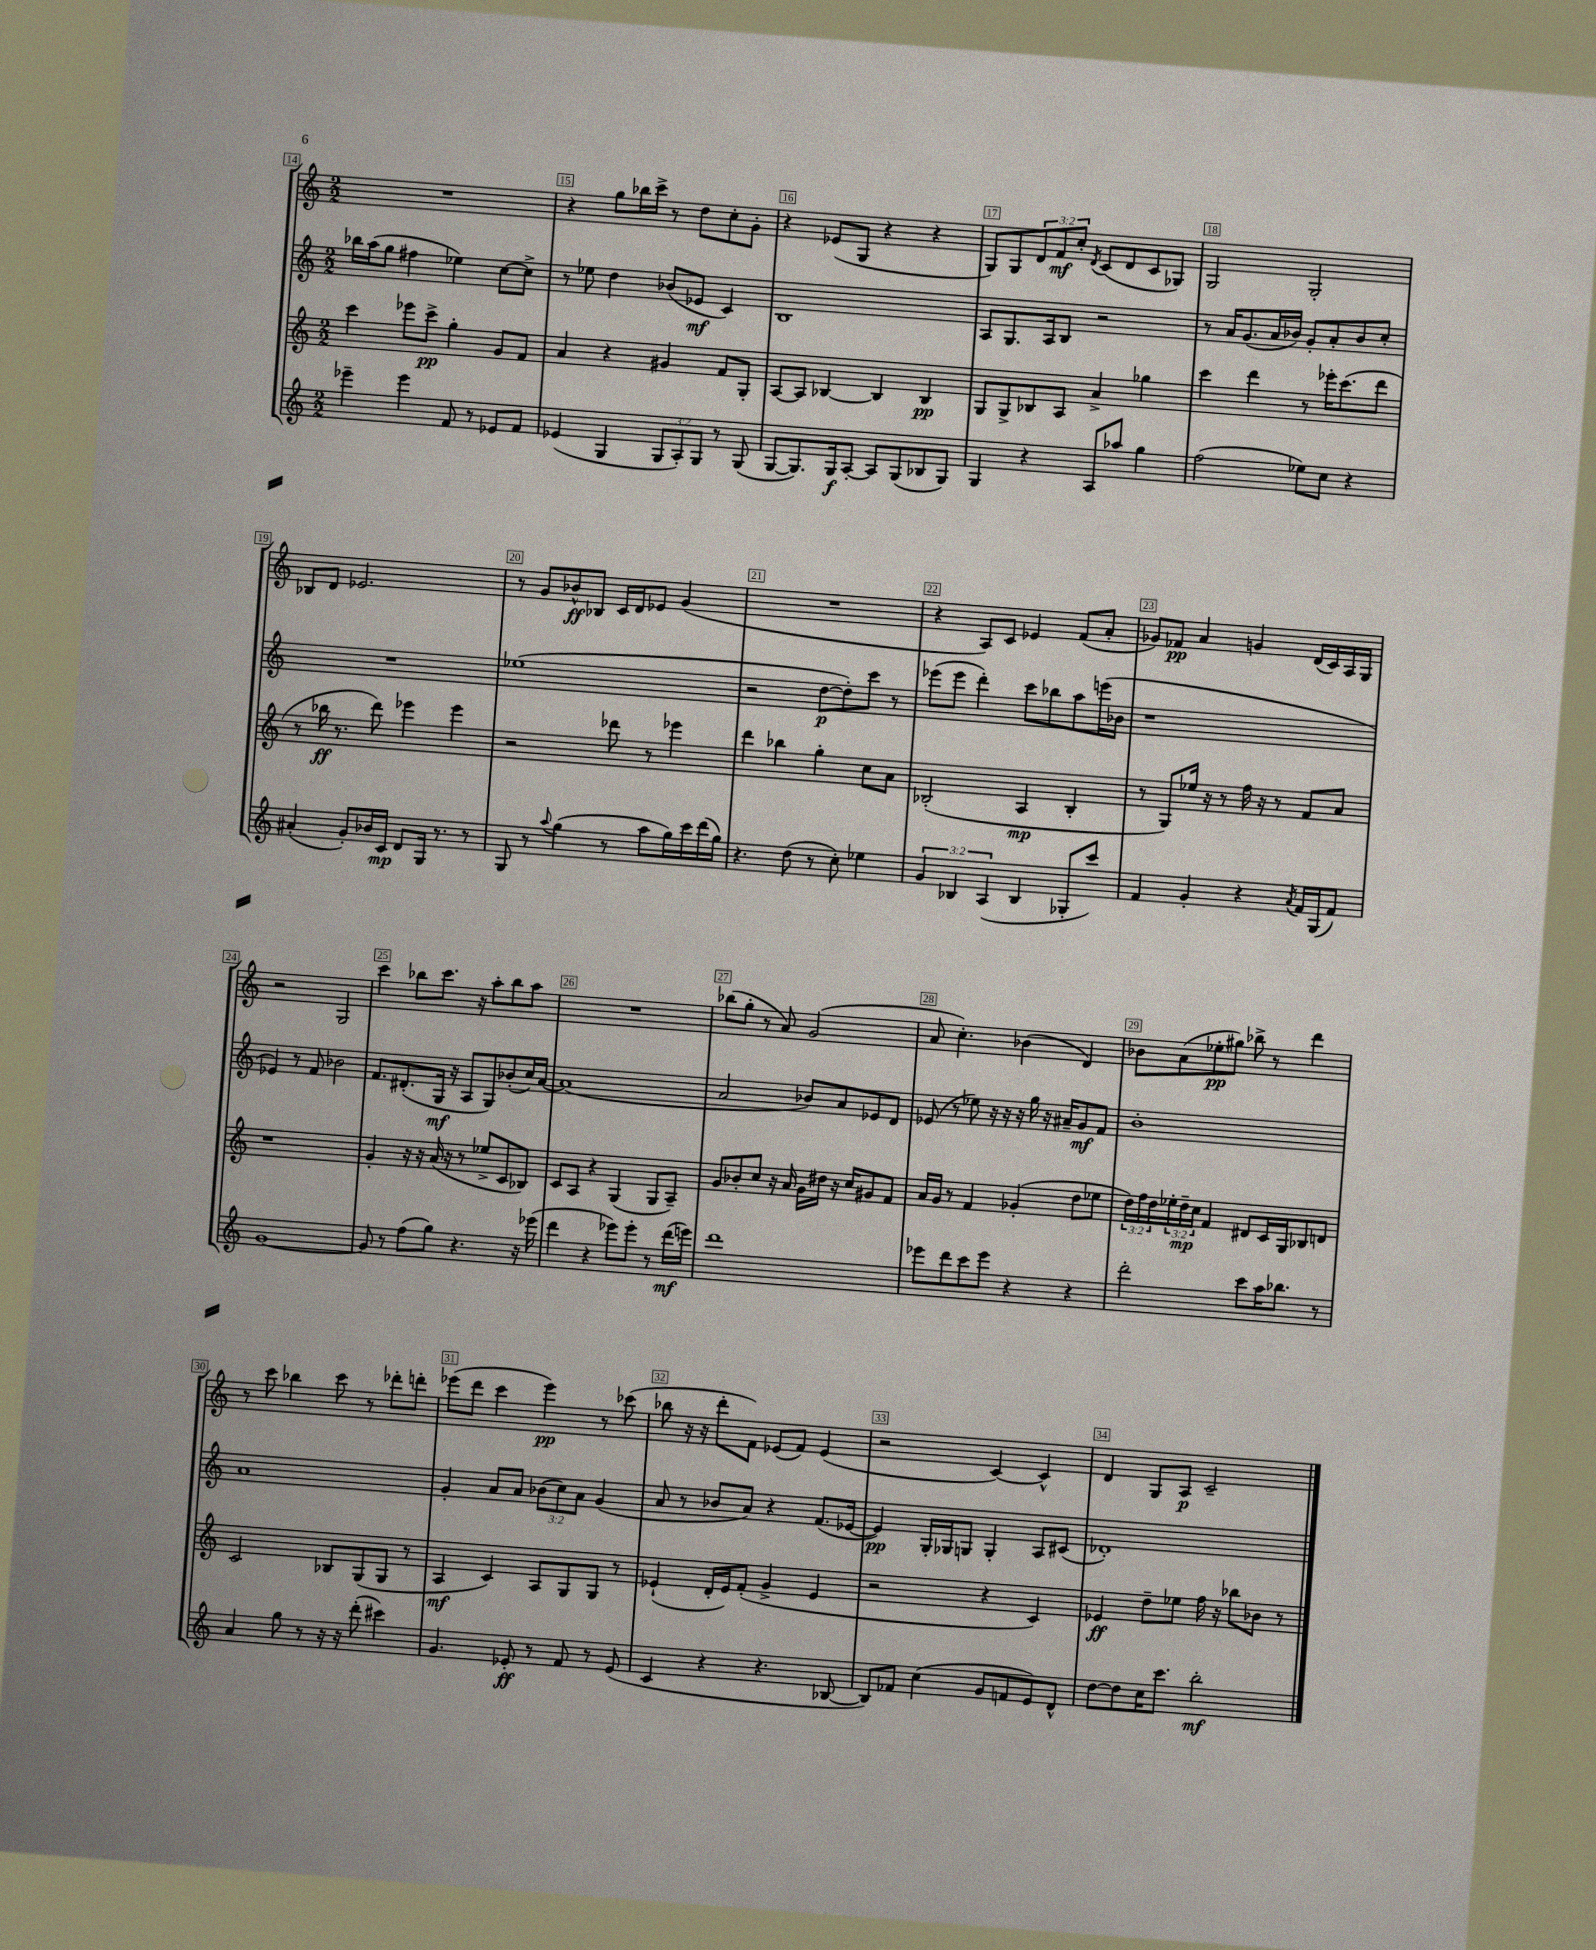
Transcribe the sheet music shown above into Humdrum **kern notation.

**kern	**kern	**kern	**kern
*staff4	*staff3	*staff2	*staff1
*clefG2	*clefG2	*clefG2	*clefG2
*k[]	*k[]	*k[]	*k[]
*M2/2	*M2/2	*M2/2	*M2/2
4eee-~	4ccc	16bb-	1r
.	.	(16aa	.
.	.	8gg	.
4eee-	8eee-	4ff#	.
.	8ccc^	.	.
8f	4gg'	4ee-)	.
8r	.	.	.
8e-	8g	[8cc	.
8f	8f	8cc^]	.
=	=	=	=
(4e-	4a	8r	4r
.	.	8ee-	.
4G	4r	4dd	8gg
.	.	.	16bb-
.	.	.	16ccc^
12G	4g#	(8b-	8r
12A')	.	.	.
.	.	8e-	8dd
12G	.	.	.
8r	8f	4c)	8cc'
(8G	8G'	.	8g'
=	=	=	=
[8G	[8A	1B	4r
8.G])	8A]	.	.
.	[4B-	.	(8e-
16G	.	.	.
[8A'	.	.	8G
8A]	4B-]	.	4r
(8G	.	.	.
8B-	4B-	.	4r
8G)	.	.	.
=	=	=	=
4G	8G	8A	8G)
.	8G^	8.G	8G
4r	8B-	.	12d
.	.	16A	.
.	.	.	12f
.	8A	8B	.
.	.	.	12cc'
.	.	.	8qd
8A	4a^	2r	(8c
8aa-	.	.	8d
4gg	4gg-	.	8c
.	.	.	8G-)
=	=	=	=
(2ff	4ccc	8r	2G
.	.	16a	.
.	.	(8.g	.
.	4ddd	.	.
.	.	16a	.
.	.	16b-)	.
8ee-)	8r	8g'	2G'
8cc	16eee-'	8a'	.
.	(8.ccc	.	.
4r	.	8b-	.
.	8ddd	8cc'	.
=	=	=	=
(4a#'	8r	1r	8B-
.	16bb-	.	8d
.	8.r	.	.
8g')	.	.	2.e-
16b-	8ddd)	.	.
16c	.	.	.
8d	4eee-	.	.
16G	.	.	.
8.r	.	.	.
.	4eee-	.	.
8r	.	.	.
=	=	=	=
8G	2r	(1ee-	8r
8r	.	.	8g
8qqaa	.	.	.
(4gg	.	.	8b-^^
.	.	.	8B-
8r	8ddd-	.	16c
.	.	.	16d
8aa	8r	.	8e-
16gg)	4eee-	.	(4g
16ccc	.	.	.
(16ddd	.	.	.
16gg)	.	.	.
=	=	=	=
4.r	4ddd	2r	1r
.	4bb-	.	.
(8dd	.	.	.
8r	4gg'	[8dd	.
8cc')	.	8dd'])	.
4ee-	8cc	8ccc	.
.	8a	8r	.
=	=	=	=
6g	(2B-'	(8eee-	4r
.	.	8eee-	.
6B-	.	.	.
.	.	4ddd')	8A)
(6A	.	.	.
.	.	.	8c
4B-	4A	8ccc	4e-
.	.	8bb-	.
8G-'	4B-'	8aa	(8f
8ccc)	.	(16eee	8a'
.	.	16b-	.
=	=	=	=
4f	8r	1r	8g-)
.	8G)	.	8f-
4g'	16ee-	.	4a
.	16r	.	.
.	8r	.	.
4r	16ff	.	4g
.	16r	.	.
.	8r	.	.
8qa	.	.	.
16f	8f	.	(16d
(16G	.	.	16c)
8f)	8a	.	16A
.	.	.	16G
=	=	=	=
[1g	1r	4e-)	2r
.	.	8r	.
.	.	8f	.
.	.	2b-	2G
=	=	=	=
8g]	4g'	8.f	4ccc
8r	.	.	.
.	.	(8.d#'	.
(8ff	16r	.	8bb-
.	16r	.	.
8gg)	(16a	16G	8.ccc
.	16r	16r	.
4.r	8r	8A	.
.	.	.	16r
.	8ee-^	8G)	8aa'
.	8c	(8b-'	8bb-
16r	8B-)	16cc)	8aa
(16eee-	.	[16a	.
=	=	=	=
4ddd	8c	(1a]	1r
.	8A	.	.
4r	4r	.	.
8eee-)	(4G	.	.
8eee-'	.	.	.
8r	8G	.	.
(16ddd	8A~)	.	.
16eee)	.	.	.
=	=	=	=
1ddd	8g	2a	(8bb-
.	8b-'	.	8gg'
.	8cc	.	8r
.	16r	.	8a)
.	16a	.	.
.	16g	8b-)	(2g
.	16dd#	.	.
.	16r	8a	.
.	16cc	.	.
.	8g#	8e-	.
.	8f	8d	.
=	=	=	=
8eee-	16a	(8e-	8a
.	16g	.	.
8ddd	8r	8r	4.cc')
8ccc	4f	8ee-)	.
8eee-	.	16r	.
.	.	16r	.
4r	(4g-'	16r	(4b-
.	.	16gg	.
.	.	16r	.
.	.	16a#~	.
4r	8dd	8g	4d)
.	8ee-	8f	.
=	=	=	=
2ddd'	24dd)	1b'	8b-
.	24ff	.	.
.	24dd	.	.
.	24ee-'	.	(8a
.	24dd~	.	.
.	24cc	.	.
.	4f	.	8ee-'
.	.	.	8gg#)
8ccc	8d#	.	8bb-^
16aa	16c	.	8r
8.bb-	16G	.	.
.	8B-	.	4ddd
8r	8d	.	.
=	=	=	=
4a	2c	1a	8r
.	.	.	8ccc
8gg	.	.	4bb-
8r	.	.	.
16r	8B-	.	8ccc
16r	.	.	.
(8ddd'	(8G	.	8r
4ccc#)	8G	.	8ddd-'
.	8r	.	8ddd'
=	=	=	=
4.g	4A	4g'	(8eee-
.	.	.	8ddd
.	4c)	8a	4ccc
8e-'	.	8a	.
8r	8A	(12b-	4eee-)
.	.	12cc)	.
8f	8G	.	.
.	.	12a	.
8r	8G	(4g	8r
(8e-	8r	.	(8ccc-
=	=	=	=
4c	(4e-`	8a	8bb-
.	.	8r	16r
.	.	.	16r
4r	16d'	8b-	8ddd'
.	16e-)	.	.
.	(8f'	8a)	8f)
4.r	4g^	4r	(8e-
.	.	.	8f)
.	4e-	(8.f	(4e-
[8B-	.	.	.
.	.	[16e-	.
=	=	=	=
8B-])	2r	4e-])	2r
8f-	.	.	.
(4cc	.	16G'	.
.	.	16G-	.
.	.	8G	.
8g	4r	4G'	[4c)
8f	.	.	.
8e)	4c)	8A	4c^^]
8d^^	.	(8c#	.
=	=	=	=
[8dd	4e-	1d-')	4d
8dd]	.	.	.
16cc	8dd~	.	8G
8.ccc	.	.	.
.	8ee-	.	8A
2bb'	16ff	.	2c~
.	16r	.	.
.	8bb-	.	.
.	8b-	.	.
.	8r	.	.
==	==	==	==
*-	*-	*-	*-
